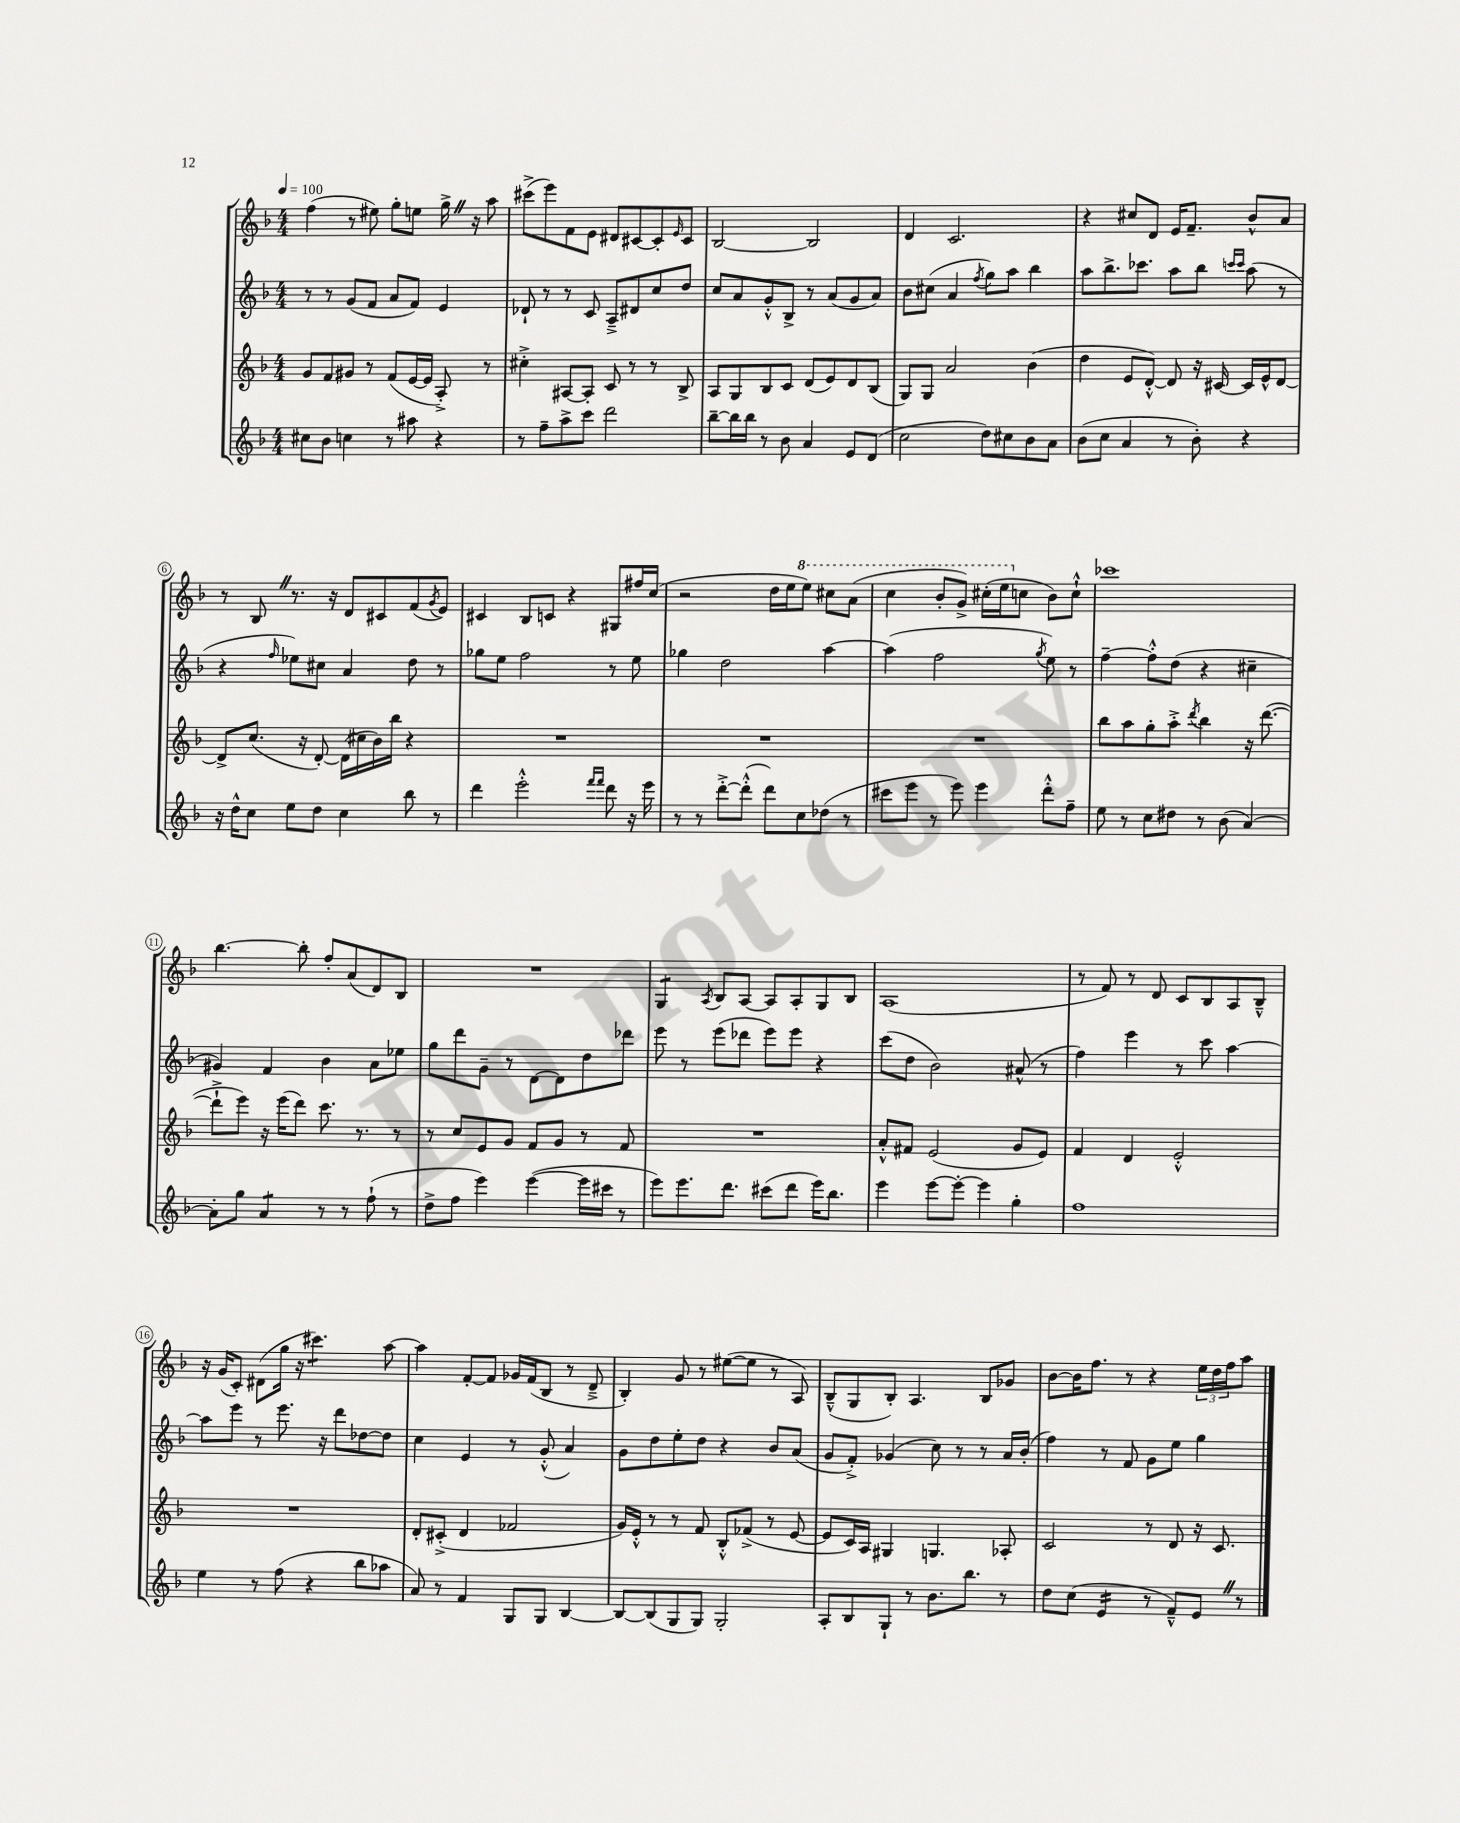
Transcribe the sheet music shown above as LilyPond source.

<<
\new StaffGroup <<
\new Staff = "s0" {
    \clef treble \key f \major \numericTimeSignature \time 4/4 \tempo 4 = 100
    f''4( r8 eis''8) g''8-. e''8 g''16-> \once \override BreathingSign.text = \markup { \musicglyph "scripts.caesura.straight" } \breathe r16 a''8 |
    cis'''8->( e'''8) f'8 e'8 dis'8 cis'8~ cis'8-. \grace { e'16 } cis'8 |
    bes2~ bes2 |
    d'4 c'2. |
    r4 cis''8 d'8 e'16 f'8.-- bes'8-^ a'8 |
    r8 bes8 \once \override BreathingSign.text = \markup { \musicglyph "scripts.caesura.straight" } \breathe r8. r16 d'8 cis'8 f'8( \acciaccatura { g'8 } e'8) |
    cis'4 bes8 c'8 r4 gis8 fis''16 c''16( |
    r2 d''16 e''16 \ottava #1 e'''8) cis'''8 a''8( |
    c'''4 bes''8-. g''8->) cis'''16-.( e'''16 \ottava #0 c''!8 bes'8) c''8-!-^ |
    ces'''1 |
    bes''4.~ bes''8-. f''8-. a'8( d'8) bes8 |
    R1 |
    g4:8 \acciaccatura { a8 } bes8 a8~ a8 a8-. g8 bes8 |
    a1( |
    r8 f'8) r8 d'8 c'8 bes8 a8 bes8---^ |
    r16 g'16( c'8-.) dis'8( g''16 r16 cis'''4.:8) a''8~ |
    a''4 f'8~-. f'8 ges'16 f'16( bes8 r8 d'8---> |
    bes4-.) g'8 r8 eis''8~( eis''8 r8 a8) |
    bes8---^( g8 bes8-.) a4. bes8 ges'8 |
    bes'8~ bes'16 f''8. r8 r4 \tuplet 3/2 { e''16 d''16 f''16 } a''8 \bar "|." |
}
\new Staff = "s1" {
    \clef treble \key f \major \numericTimeSignature \time 4/4
    r8 r8 g'8( f'8 a'8 f'8) e'4 |
    des'8-! r8 r8 c'8 a8---> dis'8 c''8 d''8 |
    c''8 a'8 g'8-.-^ bes8-> r8 a'8( g'8 a'8) |
    bes'8 cis''8( a'4 \acciaccatura { f''8 } g''8) a''8 bes''4 |
    a''8 bes''8.-> ces'''8. a''8 bes''8 \grace { c'''16 c'''16 } a''8( r8 |
    r4 \grace { f''16 } ees''8) cis''8 a'4 d''8 r8 |
    ges''8 e''8 f''2 r8 e''8 |
    ges''4 d''2 a''4~ |
    a''4( f''2 \acciaccatura { g''8 } e''8) r8 |
    f''4~-- f''8-.-^ d''8( r4 cis''4-- |
    gis'4) f'4 bes'4 a'8 ees''8 |
    g''8 d'''8 g'8-- r8 d'8~ d'8 d''8 des'''8 |
    e'''8 r8 e'''8( des'''8 e'''8) e'''8 r4 |
    c'''8( d''8 bes'2) ais'8-^( r8 |
    f''4) e'''4 r8 c'''8 a''4~ |
    a''8 e'''8 r8 e'''8. r16 d'''8 des''8~ des''8 |
    c''4 e'4 r8 g'8-.-^( a'4) |
    g'8 d''8 e''8-. d''8 r4 bes'8 a'8( |
    g'8 f'8-.->) ges'4( c''8) r8 r8 a'16 bes'16-.( |
    f''4) r8 f'8 g'8 e''8 g''4 \bar "|." |
}
\new Staff = "s2" {
    \clef treble \key f \major \numericTimeSignature \time 4/4
    g'8 f'8 gis'8 r8 f'8( e'16~ e'16 a8-.->) r8 |
    cis''4-.-> ais8~ ais8-. c'8 r8 r8 bes8-> |
    a8 g8 bes8 c'8 d'8( e'8) d'8 bes8( |
    g8) g8 a'2 bes'4( |
    d''4 e'8 d'8~-.-^) d'8 r16 cis'16~ cis'16 e'16-^ d'8~ |
    d'8-> c''8.( r16 d'8~-.) d'16( cis''16 bes'16) bes''16 r4 |
    R1 |
    R1 |
    R1 |
    bes''8 a''8 g''8-. a''8-.-> \acciaccatura { d'''8 } bes''4 r16 d'''8.~( |
    d'''8-!-> e'''8) r16 e'''16( d'''8) c'''8. r8. r8 |
    r8 c''8 e'8 g'8 f'8 g'8 r8 f'8 |
    R1 |
    a'8-.-^ fis'8 e'2( g'8 e'8) |
    f'4 d'4 e'2-.-^ |
    R1 |
    d'8-. cis'8-.->( d'4 fes'2 |
    g'16) e'16-.-^ r8 r8 f'8 bes8-.-^ fes'8->( r8 e'8~ |
    e'8 c'16) a16 gis4 g4. aes8-. |
    c'2 r8 d'8 r16 c'8. \bar "|." |
}
\new Staff = "s3" {
    \clef treble \key f \major \numericTimeSignature \time 4/4
    cis''8 bes'8 c''4 r8 ais''8 r4 |
    r8 f''8-- a''8-> c'''8 d'''2 |
    bes''8~-- bes''16 bes''16 r8 bes'8 a'4 e'8 d'8( |
    c''2 d''8) cis''8 bes'8 a'8 |
    bes'8( c''8 a'4 r8 bes'8-.) r4 |
    r16 d''16-^ c''8 e''8 d''8 c''4 bes''8 r8 |
    d'''4 e'''2-.-^ \grace { f'''16 f'''16 } d'''8 r16 e'''16 |
    r8 r8 d'''8~-.-> d'''8-.-^( d'''8) c''8 des''8( r8 |
    cis'''8 e'''8 r8 e'''8) e'''4 d'''8-.-^ f''8-- |
    e''8 r8 c''8 dis''8 r8 bes'8( a'4~) |
    a'8-. g''8 a'4:8 r8 r8 f''8-!( r8 |
    d''8-> f''8 e'''4) e'''4~( e'''16 cis'''16 r8 |
    e'''8) e'''8. d'''8. cis'''8( d'''8 e'''16) bes''8. |
    e'''4 e'''8~ e'''8~-. e'''4 g''4-. |
    f''1 |
    e''4 r8 f''8( r4 bes''8 aes''8 |
    a'8) r8 f'4 g8 g8 bes4~ |
    bes8~ bes8( g8 g8) g2-. |
    a8-. bes8 g8-! r8 bes'8. bes''8. r8 |
    d''8 c''8( e'4:16 r8 f'8---^) e'8 \once \override BreathingSign.text = \markup { \musicglyph "scripts.caesura.straight" } \breathe r8 \bar "|." |
}
>>
>>
\layout { \context { \Score \override BarNumber.stencil = #(make-stencil-circler 0.1 0.3 ly:text-interface::print) } }
